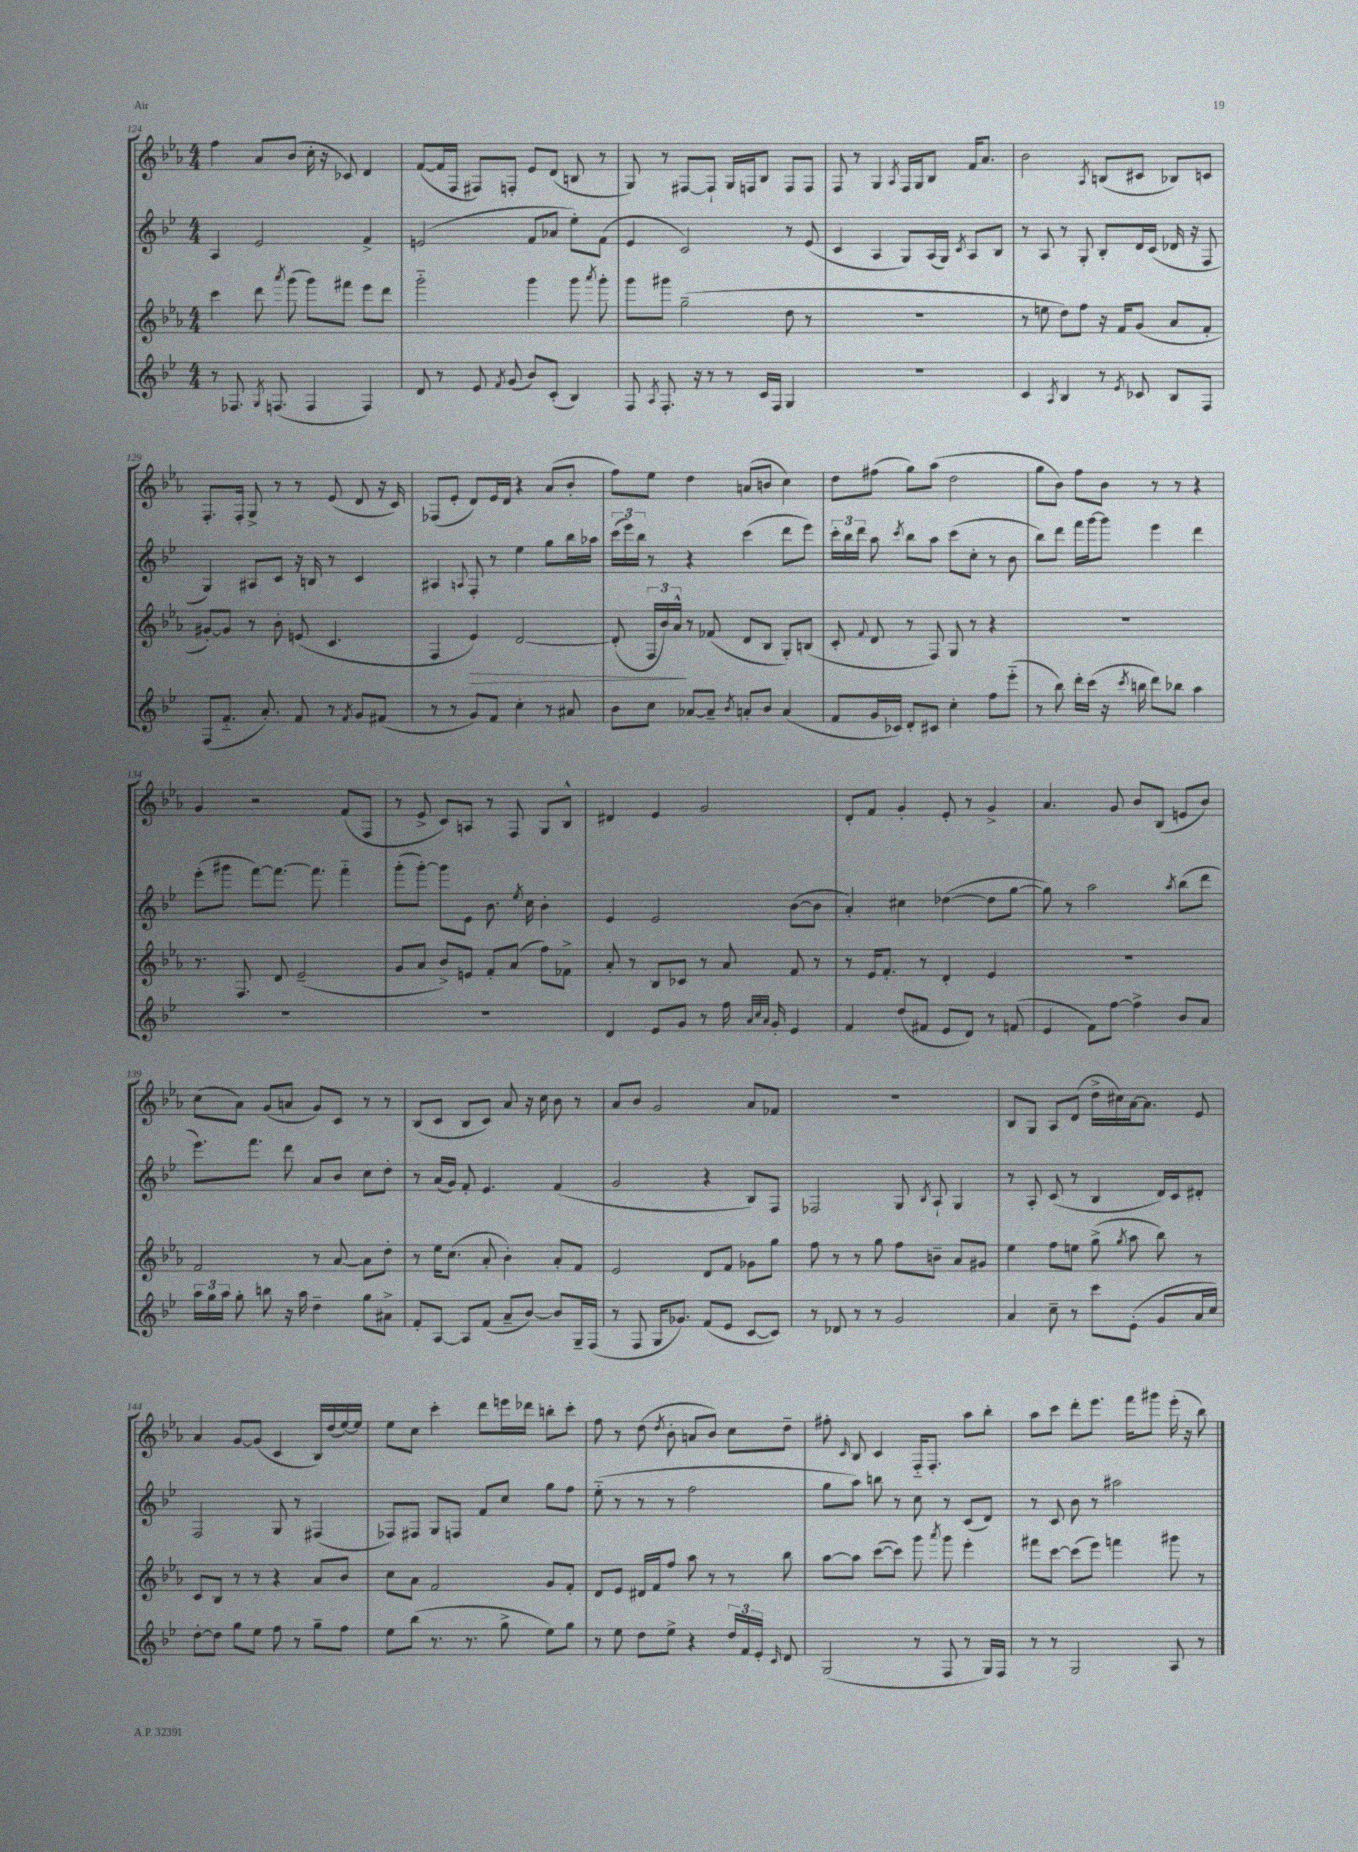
<<
\new StaffGroup <<
\new Staff = "s0" {
    \clef treble \key ees \major \numericTimeSignature \time 4/4
    \autoBeamOff f''4 aes'8[ bes'8]( c''16-. r16 ces'8) d'4 |
    f'8[~( f'16 f16] fis8[) f8]-. ees'8[ d'8]( b8 r8 |
    g8) r8 fis8[~ fis8]-! g16[ f16 bes8] f8[ f8] |
    f8 r8 g4 \acciaccatura { aes8 } f16[ g16 bes8] f'16[ aes'8.] |
    bes'2 \acciaccatura { aes8 } b8[( cis'8] bes8[) c'8] |
    f8.[-. f16]-. g8-> r8 r8 ees'8( d'8 r16 c'16) |
    fes8[( ees'8]-. d'8[) ees'16 d'16] r4 aes'8[( bes'8]-. |
    f''8[) ees''8] d''4 a'8[( b'8] c''4) |
    d''8[ fis''8]( g''8[) aes''8]( d''2 |
    g''8[ bes'8]) f''8[ bes'8] r8 r8 r4 |
    g'4 r2 f'8[( f8] |
    r8 ees'8-> c'8[) a8] r8 f8 g8[ bes8]-^ |
    dis'4 ees'4 g'2 |
    d'8[-. f'8] g'4-. ees'8-. r8 g'4-> |
    aes'4. g'8 bes'8[ bes8]( e'8[ bes'8]) |
    c''8[( aes'8]) g'8[( a'8] g'8[) c'8] r8 r8 |
    bes8[( c'8] bes8[ c'8]) aes'8 r16 c''16 bes'8 r8 |
    aes'8[ bes'8] g'2 aes'8[ fes'8] |
    R1 |
    bes8[ g8] aes8[ d'8]( d''16[-> cis''16) aes'16~ aes'8.] ees'8 |
    aes'4 g'8[~ g'8]( c'4 bes16[) d''16( ees''16~) ees''16] |
    ees''8[ c''8] c'''4-. d'''8[ e'''16 des'''16] b''8[-. c'''8]-. |
    f''8 r8 d''8( \acciaccatura { d''8 } bes'8-. a'8[ bes'8]) c''8[ d''8]-- |
    fis''8-. \grace { c'16 } bes8 c'4 f16[-_ f8.]-. aes''8[ bes''8]-. |
    aes''8[ c'''8] d'''8[-. ees'''8.] f'''16[ gis'''8] ees'''16-.( r16 bes''8) \bar "|." |
}
\new Staff = "s1" {
    \clef treble \key bes \major \numericTimeSignature \time 4/4
    \autoBeamOff a4 ees'2 f'4-> |
    e'2( f'8[ aes'8] ees''8[-.) f'8]( |
    ees'4 c'2) r8 ees'8( |
    c'4 a4 g8[) a16( g16]) \acciaccatura { c'8 } a8[ bes8] |
    r8 a8 r8 g8-. bes8[-. d'16 c'16]( des'16 r16 f8 |
    g4) ais8[ c'8] r16 b16 r8 c'4 |
    ais4 \appoggiatura { a8 } f8-. r8 ees''4 g''8[ bes''16 aes''16] |
    \tuplet 3/2 { c'''16[( ees'''16) bes''16] } r8 r4 c'''4( d'''8[ ees'''8]) |
    \tuplet 3/2 { c'''16[-. bes''16 d'''16] } a''8 \acciaccatura { c'''8 } bes''8[ a''8] c'''8[( c''8]-. r8 bes'8 |
    bes''8[) d'''8] f'''16[ g'''16~ g'''8] ees'''4 d'''4 |
    ees'''8[-.( gis'''8] f'''8[~) f'''8.]~ f'''8. f'''4-_ |
    g'''8[-.( g'''8]~-.) g'''8[ ees'8] bes'8. \acciaccatura { ees''8 } c''16 bes'4-. |
    ees'4 ees'2 bes'8[~( bes'8] |
    a'4-.) cis''4 des''4~( des''8[ g''8]~ |
    g''8) r8 a''2 \acciaccatura { a''8 } bes''8[( d'''8] |
    ees'''8.[) f'''8.] d'''8 a'8[ bes'8] c''8[ d''8]-. |
    r8 a'16[( g'16]) f'8-. ees'4. f'4( |
    g'2 r4 bes8[) f8] |
    fes2 g8 \acciaccatura { bes8 } a8-! g4 |
    r8 a8-. c'8( r8 bes4 d'16[) c'16 dis'8]-. |
    f2 g8 r8 fis4( |
    fes8[) fis8] g8[ f8] f'8[ c''8] g''8[ f''8] |
    ees''8-_( r8 r8 r8 f''2 |
    g''8[ a''8]) b''8 r8 c''8 r8 c'8[( d'8]) |
    r8 c'8 bes'8 r8 ais''2 \bar "|." |
}
\new Staff = "s2" {
    \clef treble \key ees \major \numericTimeSignature \time 4/4
    \autoBeamOff c'''4 d'''8 \acciaccatura { aes'''8 } g'''8( g'''8[) fis'''8] ees'''8[ d'''8] |
    g'''2-_ g'''4 g'''8 \acciaccatura { aes'''8 } g'''8-. |
    g'''8[ gis'''8] g''2--( d''8 r8 |
    R1 |
    r8 e''8 d''8[) f''8] r16 f'16[ g'8]( aes'8[ f'8]-. |
    gis'8[~-.) gis'8] r8 bes'8-. e'8( c'4. |
    f4 ees'4\>) d'2~ |
    d'8-.( \tuplet 3/2 { f16[ bes'16) aes'16]-^\! } r8 fes'8( d'8[ bes8] g8[-.) b8]( |
    c'8-. \appoggiatura { f'8 } d'8 r8 f8) g8 r8 r4 |
    R1 |
    r8. f8. d'8 ees'2--( |
    g'8[ aes'8] bes'8[->) e'8] f'8[-. aes'8]( f''8[) fes'8]-> |
    aes'8-. r8 bes8[ ces'8] r8 aes'8 f'8 r8 |
    r8 ees'16[ f'8.]-. r8 d'4-. ees'4 |
    R1 |
    f'2 r8 aes'8~ aes'8[ d''8]-. |
    r8 ees''16[ c''8.]( aes'8-. bes'4-.) aes'8[-. f'8] |
    ees'2 d'8[ f'8] ges'8[ g''8] |
    f''8 r8 r8 g''8 f''8[ b'8]-- aes'8[ gis'8] |
    ees''4 f''8[ e''8] g''8->( \acciaccatura { g''8 } aes''8 bes''8) r8 |
    c'8[ bes8] r8 r8 r4 aes'8[ bes'8] |
    c''8[ aes'8] f'2 g'8[ f'8]-. |
    d'8[ ees'8] dis'16[ f'16 f''8] aes''8 r8 r8 bes''8 |
    aes''8[~ aes''8] c'''8[~( c'''8]) g'''8 \acciaccatura { aes'''8 } g'''8 ees'''4-. |
    fis'''8[ c'''8]~ c'''8[( ees'''8]) f'''4 gis'''8 r8 \bar "|." |
}
\new Staff = "s3" {
    \clef treble \key bes \major \numericTimeSignature \time 4/4
    \autoBeamOff r8 fes8. \acciaccatura { g8 } f8.( f4 f4) |
    d'8 r8 ees'8 \acciaccatura { f'8 } g'8( bes'8[) c'8]-.( bes4) |
    f8 \acciaccatura { a8 } f8.-. r16 r8 r8 c'16[ f16] g4 |
    R1 |
    c'4 \acciaccatura { a8 } bes4 r8 \acciaccatura { ees'8 } ces'8 bes8[ f8] |
    f8[( f'8.]-_ a'8.-.) f'8 r8 \acciaccatura { f'8 } g'8[ fis'8]( |
    r8 r8 g'8[) f'8] c''4-. r8 ais'8 |
    bes'8[ c''8] aes'8[~ aes'8]-- \acciaccatura { bes'8 } a'8[-. bes'8] a'4( |
    f'8[ g'16 ces'16]) d'8[-. cis'8] c''4-. f''8[ ees'''8]-_( |
    r8 bes''8) d'''16[-. c'''16]( r16 \acciaccatura { c'''8 } b''16 d'''8[) bes''8] a''4 |
    R1 |
    R1 |
    d'4 ees'8[ g'8] r8 f''16 \grace { a'32[ c''32 a'32] } g'16-. ees'4 |
    f'4 d''8[( fis'8] ees'8[ d'8]) r8 f'8( |
    ees'4 f'8[) f''8]~ f''4-> bes'8[ a'8] |
    \tuplet 3/2 { a''16[ g''16 a''16] } g''8-. b''8 r16 a''16 d''4-- g''8[ ais'8]-> |
    f'8[-. a8]~ a8[ f'8]( a'8[-- bes'8]~) bes'8[ g16-- f16]( |
    r8 f8 g16[ ges'8.]) f'8[( ees'8] c'8[~ c'8]) |
    r8 des'8 r8 r8 g'2 |
    a'4 c''8-- r8 c'''8[ ees'8]-.( g'8[ a'16 c''16]) |
    d''8[~-. d''8] g''8[ ees''8] f''8 r8 g''8[-- f''8] |
    ees''8[ bes''8]( r8. r8. g''8-> ees''8[) g''8] |
    r8 ees''8 d''8[ ees''8]-> r4 \tuplet 3/2 { d''16[ f'16 ees'16]-. } \grace { c'16 } d'8 |
    g2( r8 f8 r8 g16[) f16] |
    r8 r8 g2 a8 r8 \bar "|." |
}
>>
>>
\layout { \context { \Score currentBarNumber = #124 } }
